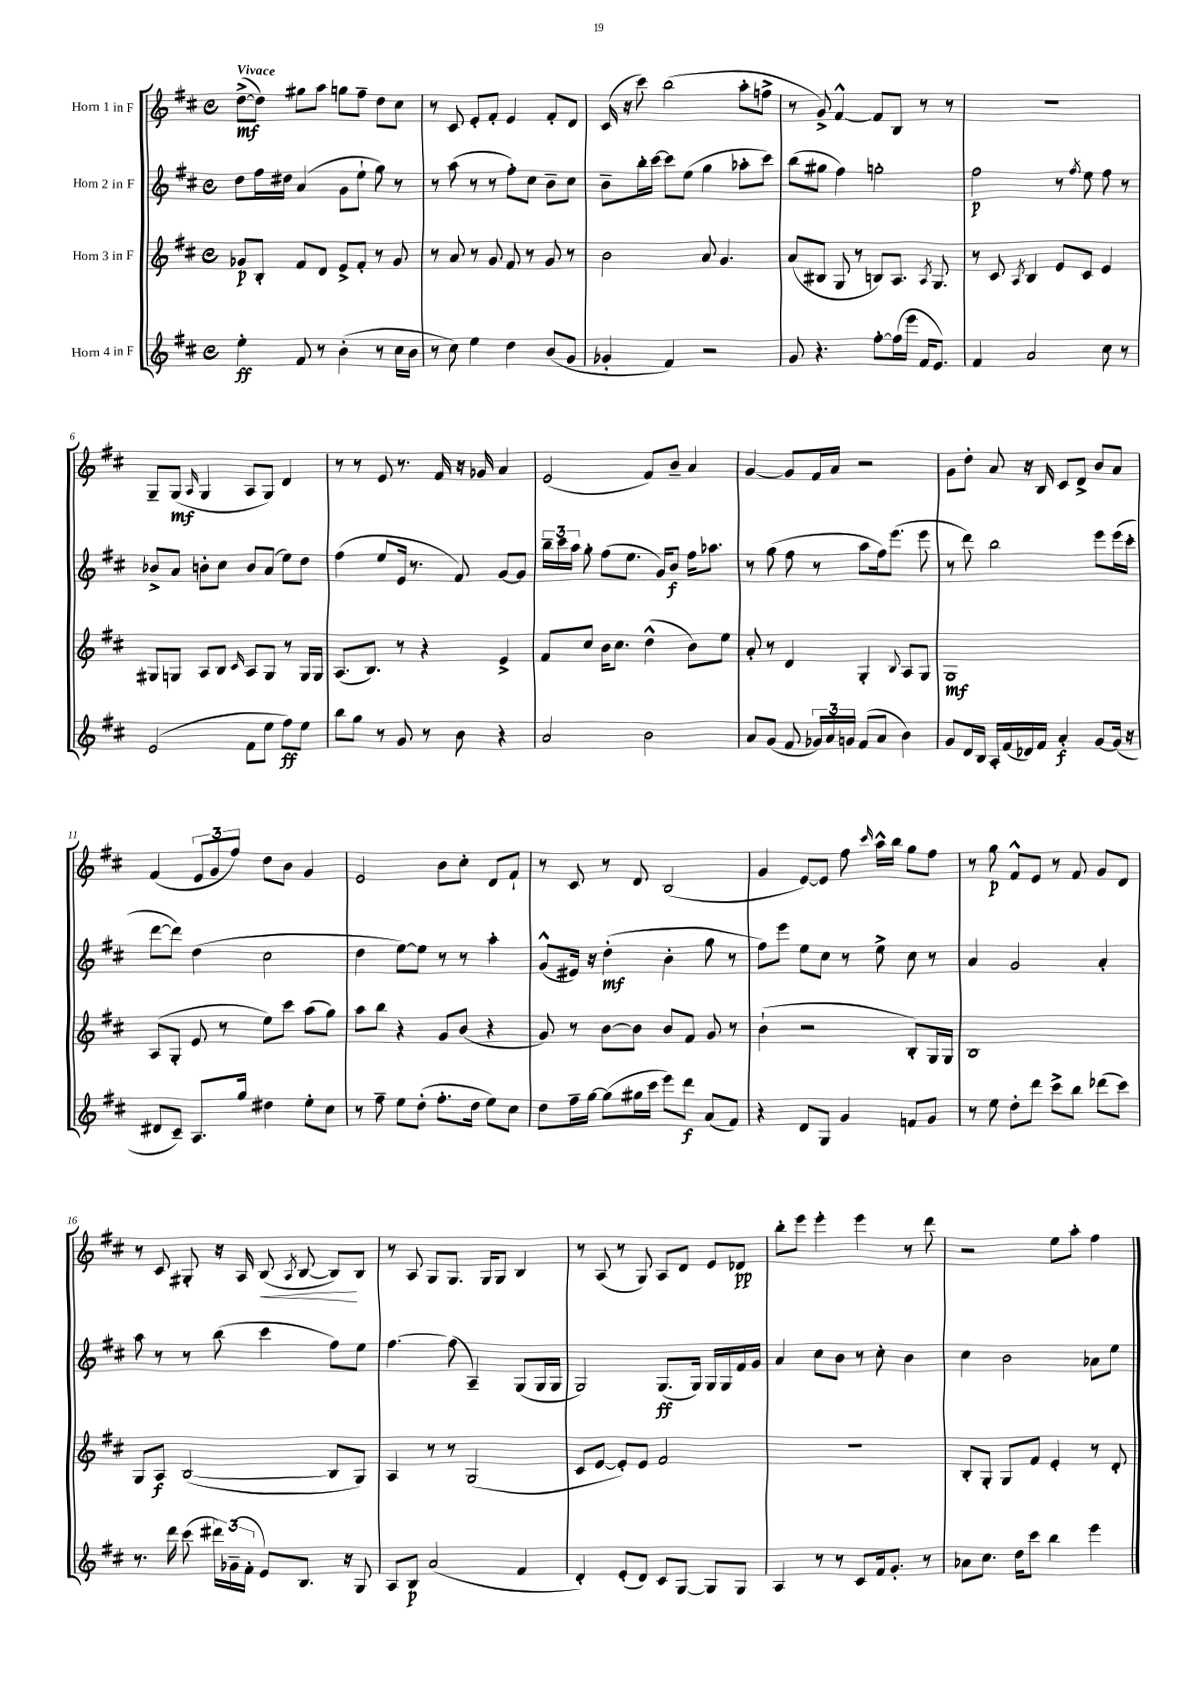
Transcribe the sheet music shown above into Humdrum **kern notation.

**kern	**dynam	**kern	**dynam	**kern	**dynam	**kern	**dynam
*part4	*part4	*part3	*part3	*part2	*part2	*part1	*part1
*staff4	*staff4	*staff3	*staff3	*staff2	*staff2	*staff1	*staff1
*I"Horn 4 in F	*	*I"Horn 3 in F	*	*I"Horn 2 in F	*	*I"Horn 1 in F	*
*clefG2	*	*clefG2	*	*clefG2	*	*clefG2	*
*k[f#c#]	*	*k[f#c#]	*	*k[f#c#]	*	*k[f#c#]	*
*M4/4	*	*M4/4	*	*M4/4	*	*M4/4	*
*met(c)	*	*met(c)	*	*met(c)	*	*met(c)	*
=1	=1	=1	=1	=1	=1	=1	=1
!	!	!	!	!	!	!LO:TX:a:B:t=Vivace	!
4ee'\	ff	8g-X/L	p	8dd\L	.	([8dd^\L	mf
.	.	8B'/J	.	16ff#\L	.	8dd\J])	.
.	.	.	.	16dd#X\JJ	.	.	.
8f#/	.	8f#/L	.	(4a/	.	8gg#X\L	.
8r	.	8d/J	.	.	.	8aa\J	.
(4b'\	.	8e^/L	.	8g\L	.	8ggn\L	.
.	.	8f#'/J	.	8ee`\J	.	8ff#~\J	.
8r	.	8r	.	8gg\)	.	8dd\L	.
16cc#\LL	.	8g-/	.	8r	.	8cc#\J	.
16b\JJ	.	.	.	.	.	.	.
=2	=2	=2	=2	=2	=2	=2	=2
8r	.	8r	.	8r	.	8r	.
8cc#\)	.	8a/	.	(8aa\	.	8c#/	.
4ee\	.	8r	.	8r	.	8e'/L	.
.	.	8g/	.	8r	.	8f#'/J	.
4dd\	.	8f#/	.	8ff#'\L)	.	4e/	.
.	.	8r	.	8cc#\J	.	.	.
(8b/L	.	8g/	.	8b~\L	.	8f#'/L	.
8g/J	.	8r	.	8cc#\J	.	8d/J	.
=3	=3	=3	=3	=3	=3	=3	=3
4g-X'/	.	2b\	.	8b~\L	.	(16c#/	.
.	.	.	.	.	.	16r	.
.	.	.	.	16bb'\L	.	8ccc#\)	.
.	.	.	.	[16ccc#\JJ	.	.	.
4f#/)	.	.	.	8ccc#\L]	.	(2bb\	.
.	.	.	.	(8ee\J	.	.	.
2r	.	8a/	.	4gg\	.	.	.
.	.	4.g/	.	.	.	.	.
.	.	.	.	8aa-X'\L	.	8aa'\L	.
.	.	.	.	8ccc#\J)	.	8ffn^\J	.
=4	=4	=4	=4	=4	=4	=4	=4
8g/	.	(8a/L	.	(8bb\L	.	8r	.
4.r	.	8B#X/J	.	8gg#X\J	.	8g^/)	.
.	.	8G/	.	4ff#\)	.	[4f#^^/	.
.	.	8r	.	.	.	.	.
[8ff#'\L	.	8Bn/L)	.	2ggn'\	.	8f#/L]	.
(16ff#\L]	.	8.A/J	.	.	.	8B/J	.
16eee\JJ	.	.	.	.	.	.	.
16f#/KL	.	.	.	.	.	8r	.
.	.	8qA/	.	.	.	.	.
8.e/J)	.	8.G/	.	.	.	.	.
.	.	.	.	.	.	8r	.
=5	=5	=5	=5	=5	=5	=5	=5
4f#/	.	8r	.	2ff#\	p	1r	.
.	.	8c#/	.	.	.	.	.
.	.	8qA/	.	.	.	.	.
2a/	.	4B/	.	.	.	.	.
.	.	8e/L	.	8r	.	.	.
.	.	.	.	8qff#/	.	.	.
.	.	8c#/J	.	8ee\	.	.	.
8cc#\	.	4e/	.	8ff#\	.	.	.
8r	.	.	.	8r	.	.	.
!!LO:LB:g=z
=6	=6	=6	=6	=6	=6	=6	=6
(2e/	.	8G#X/L	.	8b-X^/L	.	8G~/L	.
.	.	8Gn/J	.	8a/J	.	(8G/J	mf
.	.	.	.	.	.	16qqA/	.
.	.	8A/L	.	8bn'\L	.	4G/	.
.	.	8B/J	.	8cc#\J	.	.	.
.	.	16qqc#/	.	.	.	.	.
8f#\L	.	8A/L	.	8b/L	.	8A/L	.
8ee\J	.	8G/J	.	(8a/J	.	8G/J)	.
8ff#\L)	ff	8r	.	8ee\L)	.	4d/	.
8ee\J	.	16G/LL	.	8dd\J	.	.	.
.	.	16G/JJ	.	.	.	.	.
=7	=7	=7	=7	=7	=7	=7	=7
8bb\L	.	(8.A/L	.	(4ff#\	.	8r	.
8gg\J	.	.	.	.	.	8r	.
.	.	8.B/J)	.	.	.	.	.
8r	.	.	.	8ee/L	.	8e/	.
8g/	.	8r	.	16e/Jk	.	8.r	.
.	.	.	.	8.r	.	.	.
8r	.	4r	.	.	.	.	.
.	.	.	.	.	.	16f#/	.
8b\	.	.	.	8f#/)	.	16r	.
.	.	.	.	.	.	16g-X/	.
4r	.	4e^/	.	[8g/L	.	4a/	.
.	.	.	.	8g/J]	.	.	.
=8	=8	=8	=8	=8	=8	=8	=8
2a/	.	8f#/L	.	24bb~\LL	.	(2e/	.
.	.	.	.	24ccc#\	.	.	.
.	.	.	.	24aa\JJ	.	.	.
.	.	8cc#/J	.	8gg'\	.	.	.
.	.	16b\KL	.	(8ff#\L	.	.	.
.	.	8.cc#\J	.	.	.	.	.
.	.	.	.	8.ee\J	.	.	.
2b\	.	(4dd^^\	.	.	.	8f#/L)	.
.	.	.	.	16g/KL)	.	.	.
.	.	.	.	8b/J	f	8b~/J	.
.	.	8b\L)	.	16ff#\KL	.	4a/	.
.	.	.	.	8.aa-X\J	.	.	.
.	.	8ee\J	.	.	.	.	.
=9	=9	=9	=9	=9	=9	=9	=9
8a/L	.	8a'/	.	8r	.	[4g/	.
(8g/J	.	8r	.	(8gg\	.	.	.
8f#/	.	4d/	.	8ff#\	.	8g/L]	.
24g-X/LL)	.	.	.	8r	.	16f#/L	.
24a/	.	.	.	.	.	.	.
.	.	.	.	.	.	16a/JJ	.
24gn/JJ	.	.	.	.	.	.	.
(8f#/L	.	4G'/	.	8aa\L	.	2r	.
8a/J	.	.	.	16ff#\k)	.	.	.
.	.	.	.	(8.eee\J	.	.	.
.	.	8qqB/	.	.	.	.	.
4b\)	.	8A/L	.	.	.	.	.
.	.	8G/J	.	8eee\	.	.	.
=10	=10	=10	=10	=10	=10	=10	=10
8g/L	.	1G	mf	8r	.	8g\L	.
16d/L	.	.	.	8ddd\)	.	8dd'\J	.
16B/JJ	.	.	.	.	.	.	.
16A'/LL	.	.	.	2bb\	.	8a/	.
(16f#/	.	.	.	.	.	.	.
16d-X/)	.	.	.	.	.	16r	.
16f#/JJ	.	.	.	.	.	16B/	.
4a'/	f	.	.	.	.	8c#/L	.
.	.	.	.	.	.	8d^/J	.
[8g/L	.	.	.	8eee\L	.	8b/L	.
(16g/Jk]	.	.	.	(16eee\L	.	8a/J	.
16r	.	.	.	16ccc#'\JJ	.	.	.
!!LO:LB:g=z
=11	=11	=11	=11	=11	=11	=11	=11
8d#X/L	.	(8A/L	.	[8ddd\L	.	(4f#/	.
8c#~/J)	.	8G'/J	.	8ddd\J])	.	.	.
8.A/L	.	8e/	.	(4dd\	.	12e/L	.
.	.	.	.	.	.	12g/	.
.	.	8r	.	.	.	.	.
.	.	.	.	.	.	12ff#/J)	.
16gg/Jk	.	.	.	.	.	.	.
4dd#X\	.	8ee\L)	.	2cc#\	.	8dd\L	.
.	.	8ccc#\J	.	.	.	8b\J	.
8ee'\L	.	(8aa\L	.	.	.	4g/	.
8cc#\J	.	8gg\J)	.	.	.	.	.
=12	=12	=12	=12	=12	=12	=12	=12
8r	.	8aa\L	.	4dd\	.	2e/	.
8ff#~\	.	8bb\J	.	.	.	.	.
8ee\L	.	4r	.	[8ee\L)	.	.	.
(8dd'\J	.	.	.	8ee\J]	.	.	.
8.ff#'\L	.	8g/L	.	8r	.	8b\L	.
.	.	(8b/J	.	8r	.	8cc#'\J	.
16dd\Jk	.	.	.	.	.	.	.
8ee\L)	.	4r	.	4aa'\	.	8d/L	.
8cc#\J	.	.	.	.	.	8f#`/J	.
=13	=13	=13	=13	=13	=13	=13	=13
8dd\L	.	8g/)	.	(8g^^/L	.	8r	.
16ff#~\L	.	8r	.	16e#X/Jk)	.	8c#/	.
[16gg\JJ	.	.	.	16r	.	.	.
(8gg\L]	.	[8b\L	.	(4dd'\	mf	8r	.
16gg#X\L	.	8b\J]	.	.	.	8d/	.
16ccc#\JJ	.	.	.	.	.	.	.
8eee\L)	.	8b/L	.	4b'\	.	(2B/	.
8ddd\J	f	8f#/J	.	.	.	.	.
(8a/L	.	8g/	.	8gg\	.	.	.
8f#/J)	.	8r	.	8r	.	.	.
=14	=14	=14	=14	=14	=14	=14	=14
4r	.	(4b`\	.	8ff#\L)	.	4g/	.
.	.	.	.	8eee\J	.	.	.
8d/L	.	2r	.	8ee\L	.	[8e/L)	.
8G/J	.	.	.	8cc#\J	.	8e/J]	.
4g/	.	.	.	8r	.	8ff#\	.
.	.	.	.	.	.	16qqccc#/	.
.	.	.	.	8ee^\	.	16aa^^\LL	.
.	.	.	.	.	.	16bb\JJ	.
8fn/L	.	8B'/L)	.	8cc#\	.	8gg\L	.
8g/J	.	16G/L	.	8r	.	8ff#\J	.
.	.	16G/JJ	.	.	.	.	.
=15	=15	=15	=15	=15	=15	=15	=15
8r	.	1B	.	4a/	.	8r	.
8ee\	.	.	.	.	.	8gg\	p
8dd'\L	.	.	.	2g/	.	8f#^^/L	.
8ddd\J	.	.	.	.	.	8e/J	.
8ccc#^\L	.	.	.	.	.	8r	.
8bb\J	.	.	.	.	.	8f#/	.
(8ddd-X\L	.	.	.	4a'/	.	8g/L	.
8ccc#\J)	.	.	.	.	.	8d/J	.
!!LO:LB:g=z
=16	=16	=16	=16	=16	=16	=16	=16
8.r	.	8G/L	.	8aa\	.	8r	.
.	.	8A/J	f	8r	.	8c#/	.
16ddd\	.	.	.	.	.	.	.
(8ccc#\	.	([2B/	.	8r	.	8G#X'/	.
24ddd#X\LL)	.	.	.	(8bb\	.	16r	.
(24g-X~\	.	.	.	.	.	.	.
.	.	.	.	.	.	16A/	.
24f#'\JJ	.	.	.	.	.	.	.
!	!	!	!	!	!	!	!LO:HP:b
8e/L)	.	.	.	4ccc#\	.	(8B/	<
.	.	.	.	.	.	8qA/	.
8.B/J	.	.	.	.	.	[8B/	.
.	.	8B/L]	.	8ff#\L)	.	8B/L])	.
16r	.	.	.	.	.	.	.
8G/	.	8G/J)	.	8ee\J	.	8B/J	[
=17	=17	=17	=17	=17	=17	=17	=17
8A/L	.	4A/	.	[4.ff#\	.	8r	.
8B/J	p	.	.	.	.	8A/	.
(2a/	.	8r	.	.	.	8G/L	.
.	.	8r	.	(8ff#\]	.	8.G/J	.
.	.	(2G/	.	4A~/)	.	.	.
.	.	.	.	.	.	16G/KL	.
.	.	.	.	.	.	8G/J	.
4f#/	.	.	.	(8G/L	.	4B/	.
.	.	.	.	16G/L	.	.	.
.	.	.	.	16G/JJ	.	.	.
=18	=18	=18	=18	=18	=18	=18	=18
4d'/)	.	8c#/L	.	2G/)	.	8r	.
.	.	[8e/J	.	.	.	(8A/	.
(8e'/L	.	8e'/L])	.	.	.	8r	.
8d/J)	.	8e/J	.	.	.	8G/)	.
8c#/L	.	2f#/	.	(8.G/L	ff	8A/L	.
[8G/J	.	.	.	.	.	8d/J	.
.	.	.	.	16G/Jk)	.	.	.
8G/L]	.	.	.	16G/LL	.	8e/L	.
.	.	.	.	16G/	.	.	.
8G/J	.	.	.	16f#/	.	8d-X/J	pp
.	.	.	.	16g/JJ	.	.	.
=19	=19	=19	=19	=19	=19	=19	=19
4A/	.	1r	.	4a/	.	8bb'\L	.
.	.	.	.	.	.	8eee\J	.
8r	.	.	.	8cc#\L	.	4eee'\	.
8r	.	.	.	8b\J	.	.	.
8c#/L	.	.	.	8r	.	4eee\	.
16f#/k	.	.	.	8cc#'\	.	.	.
8.g'/J	.	.	.	.	.	.	.
.	.	.	.	4b\	.	8r	.
8r	.	.	.	.	.	8ddd\	.
=20	=20	=20	=20	=20	=20	=20	=20
8a-X\L	.	8B'/L	.	4cc#\	.	2r	.
8.cc#\J	.	8G'/J	.	.	.	.	.
.	.	8G/L	.	2b\	.	.	.
16dd\KL	.	.	.	.	.	.	.
8ccc#\J	.	8f#/J	.	.	.	.	.
4bb\	.	4e'/	.	.	.	8ee\L	.
.	.	.	.	.	.	8aa'\J	.
4eee\	.	8r	.	8a-X\L	.	4ff#\	.
.	.	8d'/	.	8ee\J	.	.	.
==	==	==	==	==	==	==	==
*-	*-	*-	*-	*-	*-	*-	*-
